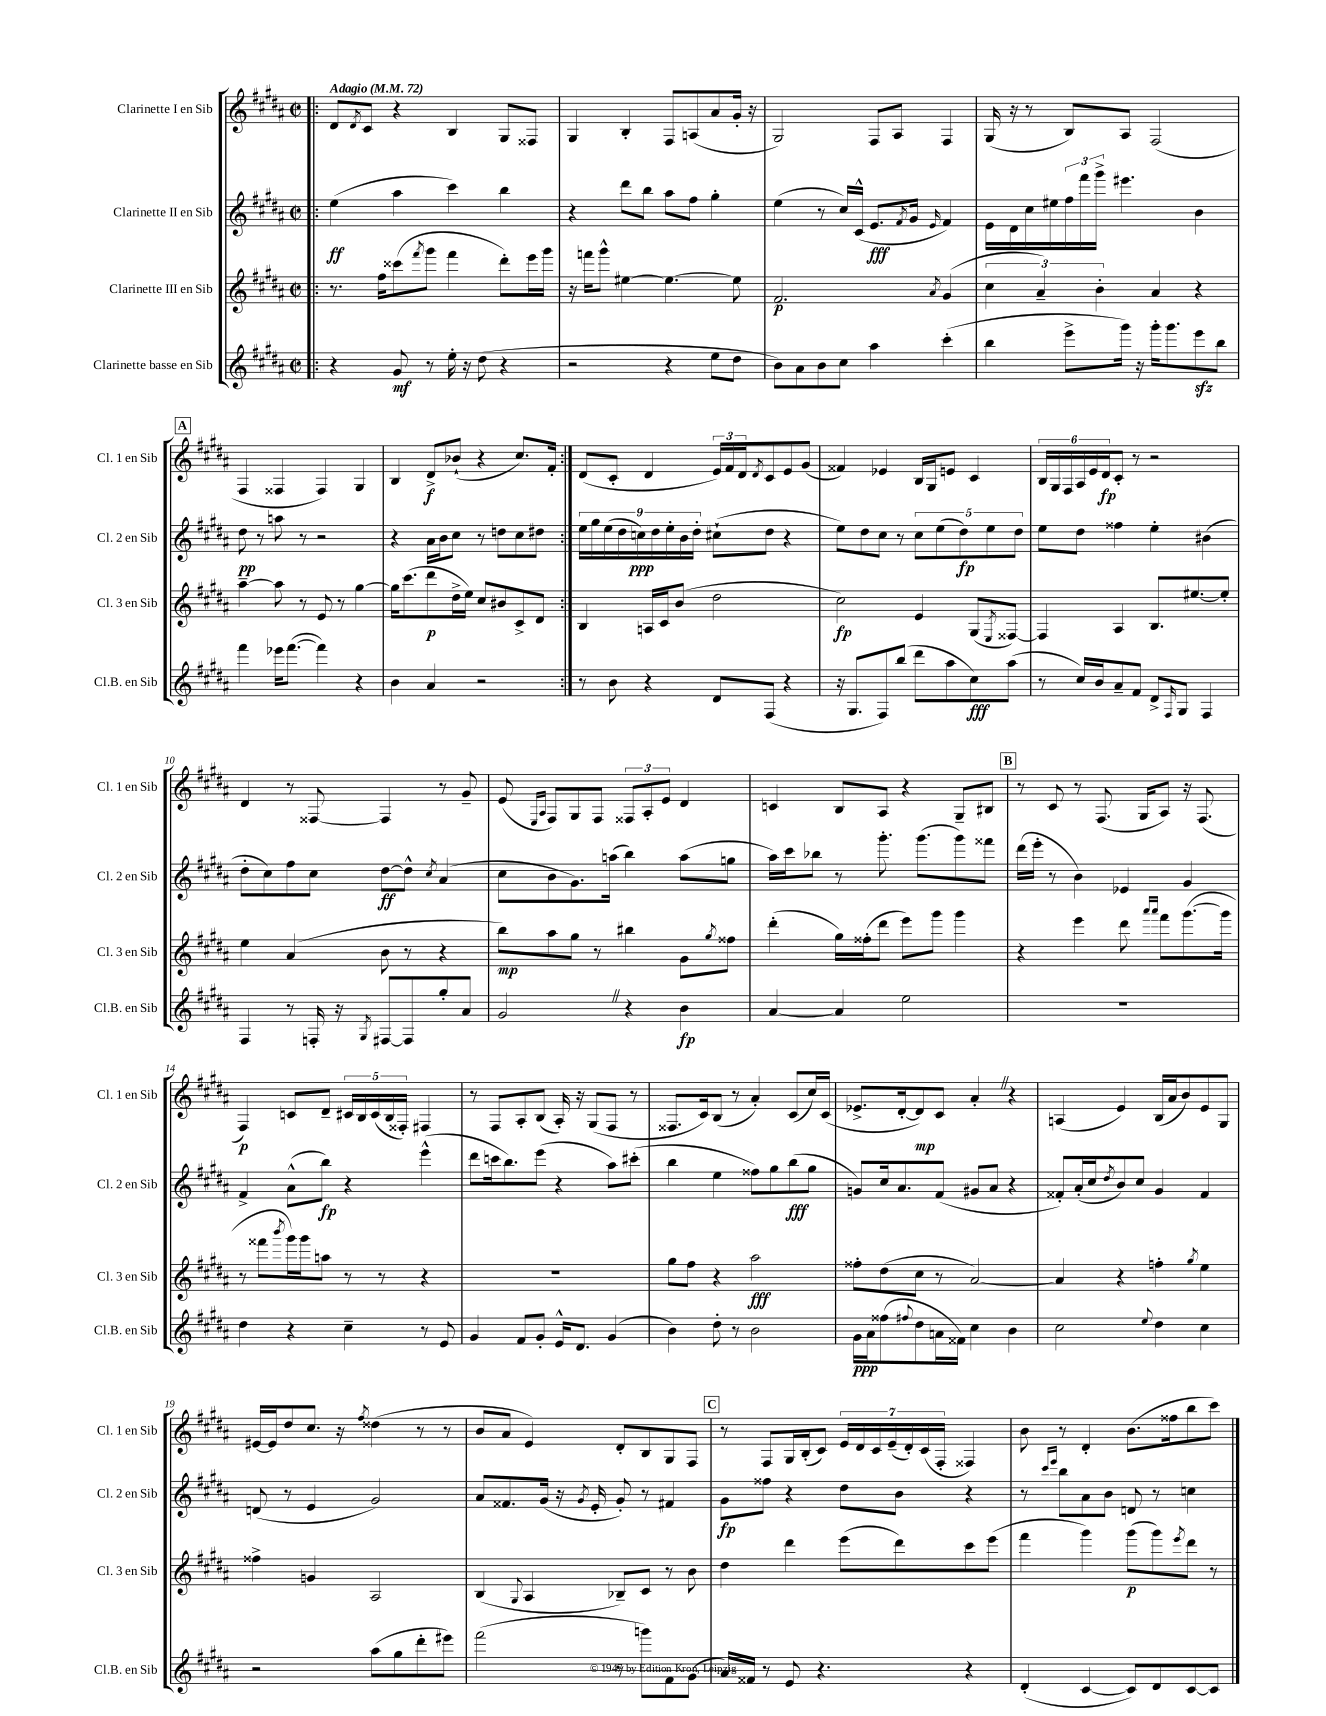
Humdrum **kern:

**kern	**kern	**kern	**kern
*staff4	*staff3	*staff2	*staff1
*clefG2	*clefG2	*clefG2	*clefG2
*k[f#c#g#d#a#]	*k[f#c#g#d#a#]	*k[f#c#g#d#a#]	*k[f#c#g#d#a#]
*M2/2	*M2/2	*M2/2	*M2/2
*met(c|)	*met(c|)	*met(c|)	*met(c|)
*MM72	*MM72	*MM72	*MM72
=!|:	=!|:	=!|:	=!|:
4r	8.r	(4ee\	8d#/L
.	.	.	8qd#/
.	.	.	8c#/J
.	16ff#\LK	.	.
8g#/	(8ccc##\	4aa#\	4r
.	8qfff#/	.	.
8r	8ggg#\J	.	.
16ee'\	4fff#\	4ccc#\)	4B/
16r	.	.	.
(8dd#\	.	.	.
4r	8ddd#'\L)	4bb\	8G#/L
.	16eee\L	.	8F##/J
.	16ggg#\JJ	.	.
=	=	=	=
2r	16r	4r	4G#/
.	16fff\LK	.	.
.	8ggg#^^\J	.	.
.	[4ee#\	8ddd#\L	4B'/
.	.	8bb\J	.
4r	4.ee#\_	8aa#\L	8F#/L
.	.	8ff#\J	(8A/
8ee\L	.	4gg#'\	8a#/
8dd#\J	8ee#\]	.	16g#'/Jk
.	.	.	16r
=	=	=	=
8b\L)	2.f#/	(4ee\	2G#/)
8a#\	.	.	.
8b\	.	8r	.
8cc#\J	.	16cc#/LL)	.
.	.	(16c#^^/JJ	.
4aa#\	.	8.e/L	8F#/L
.	.	.	8A#/J
.	.	8qf#/	.
.	.	16g#/Jk	.
.	8qa#/	16qqe/	.
(4ccc#'\	(4g#/	4f#/)	4F#/
=	=	=	=
4bb\	6cc#\	16e\LL	(16G#/
.	.	16d#\	16r
.	.	16cc#\	8r
.	6a#~/)	.	.
.	.	16ee#\	.
8eee^\L	.	24ff#\	8B/L)
.	.	24fff#\	.
.	6b'\	24ggg#^\JJ	.
16ggg#\Jk)	.	4.eee#\	8A#/J
16r	.	.	.
16ggg#'\LK	4a#/	.	(2F#/
8.ggg#\	.	.	.
8eee\	4r	4b\	.
8bb\J	.	.	.
=	=	=	=
4fff#\	[4aa#~\	8dd#\	4F#/
.	.	8r	.
16eee-\LK	8aa#\]	8aa\	4F##/
([8.fff#\J	.	.	.
.	8r	8r	.
4fff#\])	8e/	2r	4F##/)
.	8r	.	.
4r	[4gg#\	.	4G#/
=	=	=	=
4b\	16gg#\]LK	4r	4B/
.	(8.ccc#\	.	.
4a#/	8ddd#\	16a#\LL	8d#^/L
.	.	16b\J	.
.	16dd#^\L	8cc#\J	(8b-`/J
.	16ee\JJ)	.	.
2r	8cc#/L	8r	4r
.	8b#/	8dd\L	.
.	8c#^/	8cc#\	8.cc#/L)
.	8d#/J	8dd#\J	.
.	.	.	16f#'/Jk
=:|!	=:|!	=:|!	=:|!
8r	4B/	18ee\LL	(8d#/L
.	.	18gg#\	.
.	.	(18ee\	.
8b\	.	.	8c#'/J
.	.	18dd#\	.
.	.	18cc\)	.
4r	16A/LL	.	4d#/
.	.	18dd#\	.
.	16c#/J	.	.
.	.	18ee'\	.
.	(8b/J	.	.
.	.	18b\	.
.	.	18dd#'\JJ	.
8d#/L	2dd#\	(8cc#`\L	24e/LL)
.	.	.	24f#/
.	.	.	24d#/J
.	.	.	8qd#/
(8F#/J	.	8dd#\J	8c#/
4r	.	4r	8e/
.	.	.	(8g#/J
=	=	=	=
16r	2cc#\)	8ee\L)	4f##/)
8.G#/L	.	.	.
.	.	8dd#\	.
8F#/)	.	8cc#\J	4e-/
(8bb/J	.	8r	.
8ddd#\L	4e/	10cc#\L	16B/LL
.	.	.	16G#/J
.	.	(10ee\	.
8aa#\	.	.	8e/J
.	.	10dd#\)	.
8cc#\)	(8G#/L	.	4c#/
.	.	10ee\	.
.	8qE/	.	.
(8aa#\J	[8F##/J)	.	.
.	.	10dd#\J	.
=	=	=	=
8r	4F##/]	8ee\L	24B/LL
.	.	.	24G#/
.	.	.	24F#/
16cc#/LL)	.	8dd#\J	24A#/
.	.	.	24e/
16b/J	.	.	.
.	.	.	24d#/J
8a#~/	4A#/	4ff##\	8c#'/J
8f#/J	.	.	8r
8d#^/L	8.B/L	4ee'\	2r
16qqF#/	.	.	.
8G#/J	.	.	.
.	[8.ee#/	.	.
4F#/	.	(4b#\	.
.	8ee#'/]J	.	.
=	=	=	=
4F#/	4ee\	8dd#'\L	4d#/
.	.	8cc#\)	.
8r	(4a#/	8ff#\	8r
16F'/	.	8cc#\J	[8F##/
16r	.	.	.
8qG#/	.	.	.
[8F#/L	8b\	[8dd#\L	4F##/]
8F#/]	8r	8dd#^^\]J	.
.	.	8qcc#/	.
8gg#'/	4r	(4a#/	8r
8a#/J	.	.	8g#~/
=	=	=	=
2g#/	8bb\L)	8cc#\L	(8e/
.	.	.	16qqE/LL
.	.	.	16qqA#/JJ
.	8aa#\	8b\	8F#/L)
.	8gg#\J	8.g#\)	8G#/
.	8r	.	8F#/J
.	.	(16aa\Jk	.
4r	4bb#\	4bb\)	12F##/L
.	.	.	12A#'/
.	.	.	12e/J
4b\	8g#\L	(8aa\L	4d#/
.	8qgg#/	.	.
.	8ff##\J	8gg\J	.
=	=	=	=
[4a#/	(4ddd#'\	16aa#\LL)	4c/
.	.	16ccc#\J	.
.	.	8bb-\J	.
4a#/]	16gg#\LL)	8r	8B/L
.	(16ff##'\J	.	.
.	8ddd#\J	8.ggg#'\	8A#/J
2ee\	8eee\L)	.	4r
.	.	(8.ggg#\L	.
.	8ggg#\J	.	.
.	4ggg#\	8ggg#\)	8G#~/L
.	.	8fff##\J	8B#/J
=	=	=	=
1r	4r	(16ddd#\LL	8r
.	.	16eee'\JJ	.
.	.	8r	8c#/
.	4eee\	4b\)	8r
.	.	.	(8.F#/
.	8ddd#\	4e-/	.
.	.	.	16G#/LK
.	16qqaaa#/LL	.	.
.	16qqaaa#/JJ	.	.
.	8fff#\L	.	8A#/J)
.	([8.ggg#\	4g#/	16r
.	.	.	(8.F#/
.	16ggg#\]Jk	.	.
=	=	=	=
4dd#\	8r	4f#^/	4F#/)
.	8fff##\L	.	.
.	8qbbb/	.	.
4r	16ggg#\L)	(8a#^^\L	8c/L
.	16ggg#\J	.	.
.	8aa\J	8bb\J)	8d#~/J
4cc#~\	8r	4r	20c#/LL
.	.	.	20B/
.	.	.	(20c#/
.	8r	.	.
.	.	.	20B/
.	.	.	20F##'/JJ)
8r	4r	(4eee^^\	4F#/
8e/	.	.	.
=	=	=	=
4g#/	1r	8ddd#\L	8r
.	.	16ccc\k	8F#/L
.	.	8.bb\)	.
8f#/L	.	.	8A#'/
8g#'/J	.	(8eee\J	(8B/J
16e^^/LK	.	4r	16A#'/)
8.d#/J	.	.	16r
.	.	.	(8G#/L
(4g#/	.	8aa#\L)	8F#/J
.	.	(8ccc#'\J	8r
=	=	=	=
4b\)	8gg#\L	4bb\	8.F##/L
.	8ff#\J	.	.
.	.	.	16c#/k)
8dd#'\	4r	4ee\	(8B/J
8r	.	.	8r
2b\	2aa#\	8ff##\L)	4a#'/)
.	.	8gg#\	.
.	.	(8bb\	(8c#/L
.	.	8gg#\J	16cc#/L)
.	.	.	(16c#/JJ
=	=	=	=
16g#\LL	8ff##'\L	8g/L)	8.e-^/L
16a#\J	.	.	.
(8ff##\	(8dd#\	16cc#/k	.
.	.	8.a#/	[16d#'/k
8qqff#/	.	.	.
8dd#\	8cc#\J	.	8d#/])
16a\L	8r	(8f#/J	8c#/J
16f##\JJ)	.	.	.
4cc#\	[2a#/)	8g#/L	4a#'/
.	.	8a#/J	.
4b\	.	4r	4r
=	=	=	=
2cc#\	4a#/]	8f##'/L)	(4A/
.	.	(16a#'/L	.
.	.	16cc#/J	.
.	.	8qdd#/	.
.	4r	8b/)	4e/)
.	.	8cc#/J	.
8qqee/	.	.	.
4dd#\	4ff'\	4g#/	(16B/LL
.	.	.	16a#/J
.	.	.	8b/)
.	8qgg#/	.	.
4cc#\	4ee\	4f##/	8e/
.	.	.	8G#/J
=	=	=	=
2r	4ff##^\	(8d/	[16e#/LL
.	.	.	16e#/]J
.	.	8r	8dd#/
.	4g/	4e/	8.cc#/J
.	.	.	16r
.	.	.	8qff#/
(8aa#\L	2A#/	2g#/)	(4dd##\
8gg#\	.	.	.
8ddd#'\	.	.	8r
8eee#\J)	.	.	8r
=	=	=	=
(2fff#\	(4B/	8a#/L	8b/L
.	.	8.f##/	8a#/J
.	8qqG#/	.	.
.	4A#/	.	4e/)
.	.	(16g#/Jk	.
.	.	16r	.
.	.	8qg#/	.
.	.	16e'/	.
8r	8B-~/L)	8g#'/)	8d#'/L
8ggg\L)	8c#/J	8r	8B/
8f#\	8r	4f#/	8G#/
(8g#\J	8b\	.	8F#/J
=	=	=	=
16a#/LL)	4dd#\	8g#\L	8r
16f##/JJ	.	.	.
8r	.	8ff##\J	8F#/L
8e/	4ddd#\	4r	16G#/L
.	.	.	(16B'/J
4.r	.	.	8c#/J)
.	(8eee\L	8dd#\L	28e/LL
.	.	.	28d#/
.	.	.	28c#/
.	.	.	(28e~/
.	8ddd#\)	8b\J	.
.	.	.	28d#'/)
.	.	.	(28c#/
.	.	.	28F#'/JJ
4r	8ccc#\	4r	4F##/)
.	(8eee\J	.	.
=	=	=	=
(4d#'/	4fff#\	8r	8b\
.	.	16qqccc#/LL	.
.	.	16qqeee/JJ	.
.	.	8bb\L	8r
[4c#/	4ggg#\)	8a#\	4d#'/
.	.	8b\J	.
8c#/]L)	(8ggg#\L	8d/	(8.b\L
8d#/	8ggg#\)	8r	.
.	.	.	16ff##\k
.	8qeee/	.	.
[8c#/	8ddd#\J	4cc\	8bb\
8c#/]J	8r	.	8ccc#\J)
==	==	==	==
*-	*-	*-	*-
